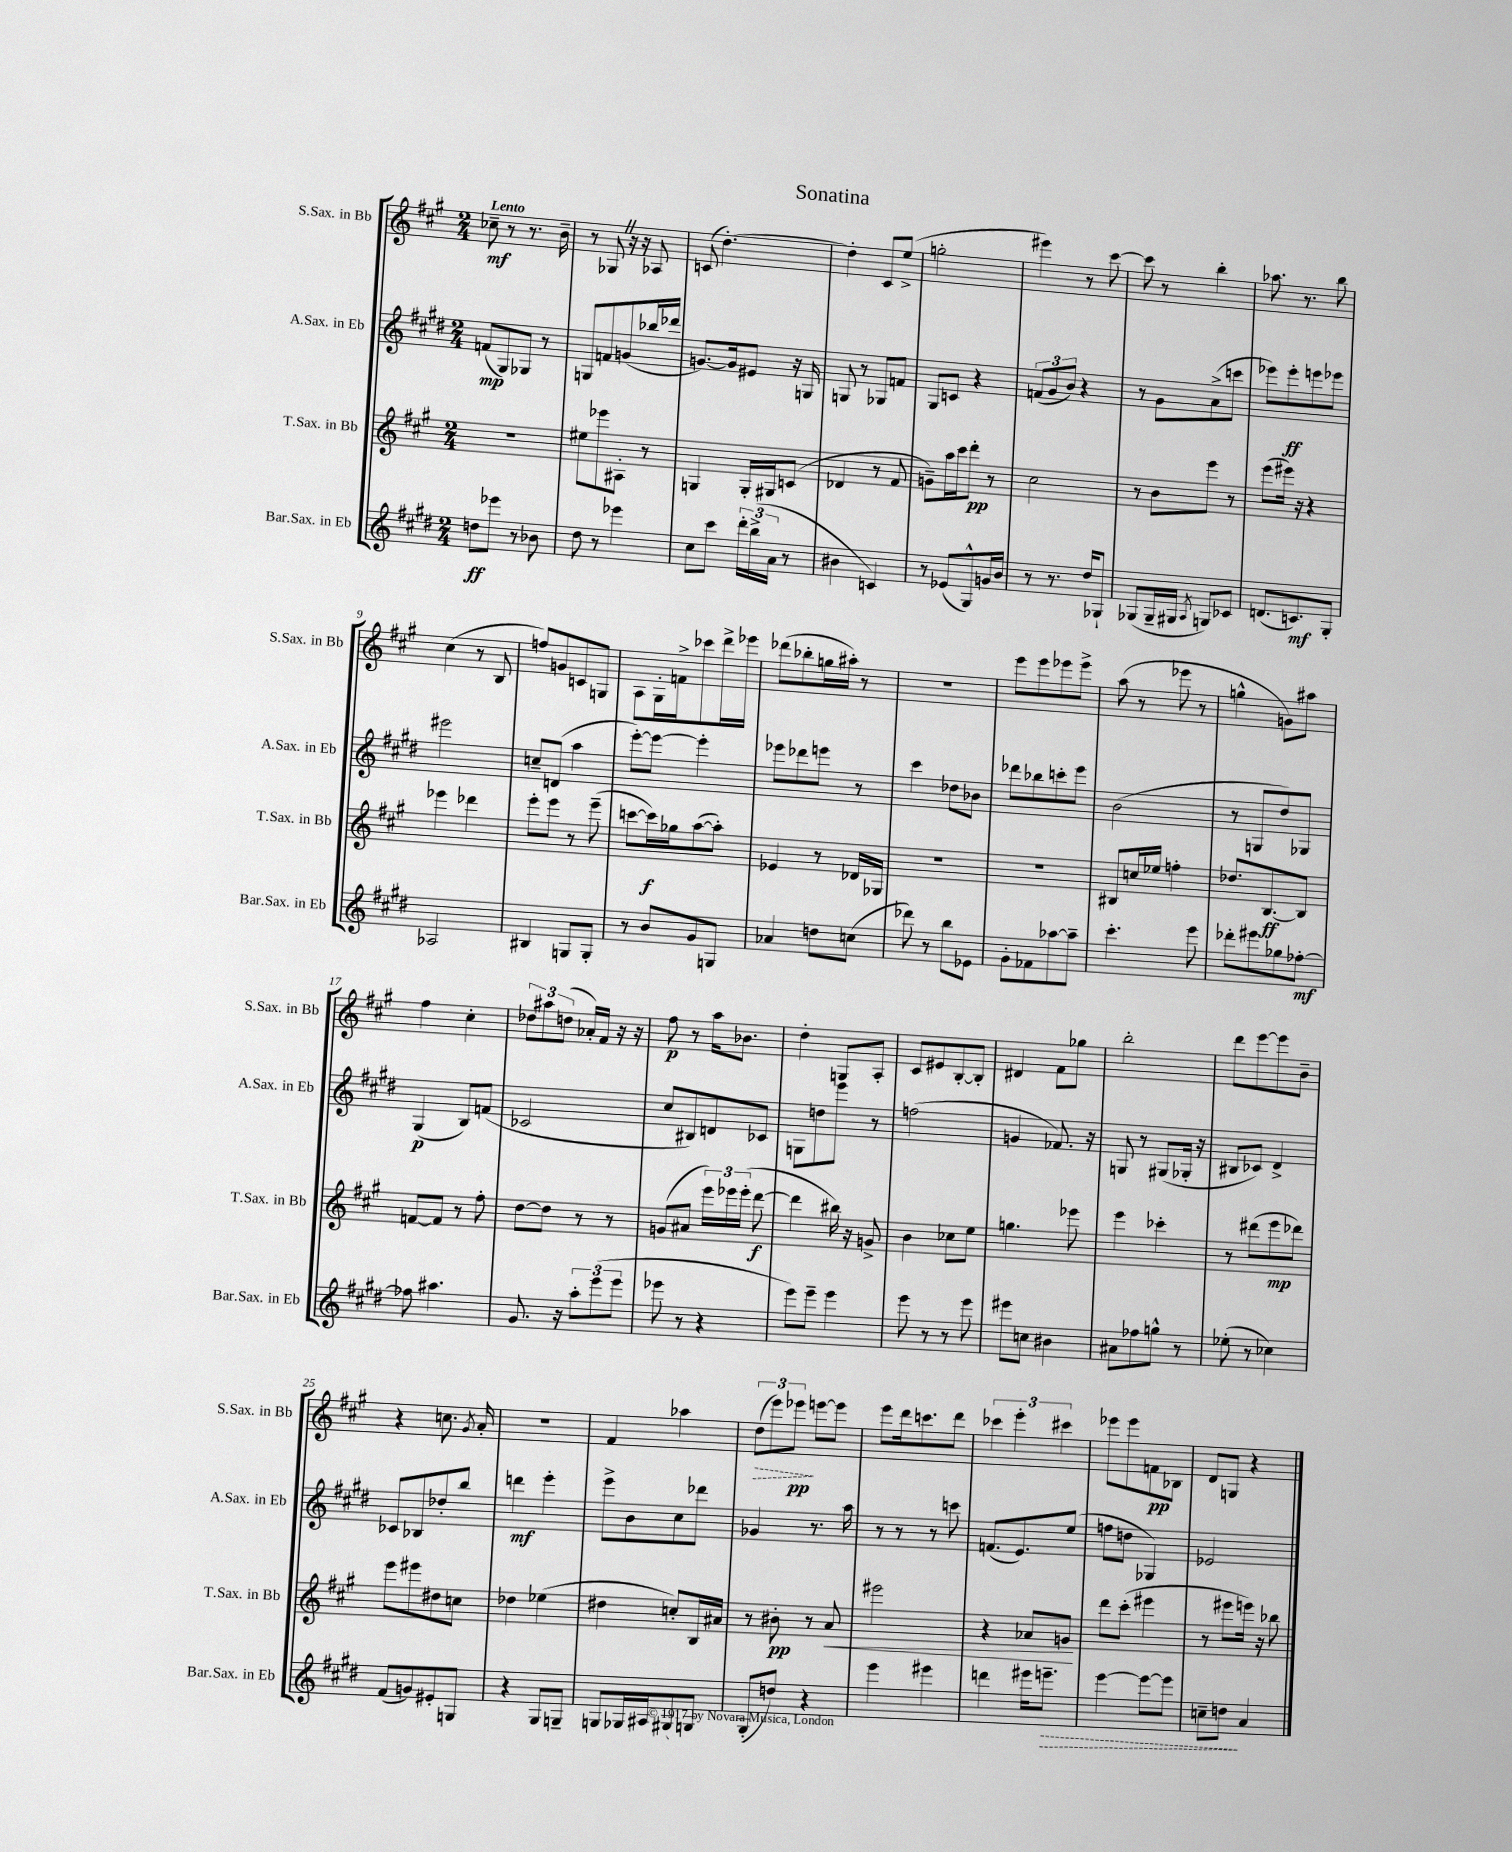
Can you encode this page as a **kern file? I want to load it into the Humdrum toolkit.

**kern	**kern	**kern	**kern
*staff4	*staff3	*staff2	*staff1
*clefG2	*clefG2	*clefG2	*clefG2
*k[f#c#g#d#]	*k[f#c#g#]	*k[f#c#g#d#]	*k[f#c#g#]
*M2/4	*M2/4	*M2/4	*M2/4
8dd	2r	(8f	8cc-~
8eee-	.	8G#)	8r
8r	.	8G-	8.r
8b-	.	8r	.
.	.	.	16b~
=	=	=	=
8dd#	8ee#	8G	8r
8r	8eee-	8f	8G-
4eee-	8A#'	(8g	16r
.	.	.	16r
.	8r	16bb-	8A-
.	.	16ddd-	.
=	=	=	=
8cc#	4G	[8.g)	(8c
8ccc#	.	.	[4.dd')
.	.	16g]	.
24ddd#'	16G'	8e#	.
(24bb^	.	.	.
.	16G#	.	.
24a	.	.	.
8r	(8c	16r	.
.	.	16G	.
=	=	=	=
4b#	4d-	8G	4dd']
.	.	8r	.
4c)	8r	8G-	8c#
.	8f#	8f	(8ee^
=	=	=	=
8r	8g~)	8G#	2gg'
(8e-	16aa	8c	.
.	16ccc#	.	.
8G#^^)	8ddd'	4r	.
16g	8r	.	.
16b	.	.	.
=	=	=	=
8r	2cc#	(12f	4eee#)
.	.	12g#	.
8.r	.	.	.
.	.	12b)	.
.	.	4r	8r
16dd#	.	.	.
8G-`	.	.	[8ccc#
=	=	=	=
(8G-	8r	8r	8ccc#]
16G-~	8b	8g#	8r
16G#	.	.	.
8qA	.	.	.
8G)	8eee	(8a^	4bb'
8c-	8r	8ccc	.
=	=	=	=
(8.d	(8eee	8eee-)	8.aa-
.	16eee#)	8eee-'	.
8.c)	16r	.	8.r
.	4r	8eee	.
8G#'	.	8eee-	8bb
=	=	=	=
2A-	4eee-	2eee#	(4cc#
.	4ddd-	.	8r
.	.	.	8B
=	=	=	=
4B#	8eee'	8cc~	8ff)
.	8eee	(8d	8g
8G	8r	4aa	8c
8G'	(8eee~	.	8G
=	=	=	=
8r	[8ccc	[8eee')	8A
8b	16ccc])	8eee_	16G#'
.	16gg-	.	16f^
8g#	([8aa	4eee']	8ccc-
8G	8aa'])	.	16ddd^
.	.	.	16eee-
=	=	=	=
4a-	4e-	8eee-	(8ddd-
.	.	8ddd-	8bb-'
8dd	8r	8eee	16gg
.	.	.	16aa#')
(8cc	16d-	8r	8r
.	16G-	.	.
=	=	=	=
8ddd-)	2r	4ccc#	2r
8r	.	.	.
8bb	.	8dd-	.
8e-	.	8b-	.
=	=	=	=
8g#'	2r	8ddd-	8eee
8f-	.	8bb-	8eee
[8aa-	.	8ccc'	8eee-
8aa-~]	.	8eee	8eee-^
=	=	=	=
4.ccc#'	8B#	(2b	(8aa
.	16cc	.	8r
.	16ee-	.	.
.	4ff'	.	8eee-
8eee	.	.	8r
=	=	=	=
8ddd-'	8.dd-	8r	4gg^^
8eee#	.	8G	.
.	[8.B	.	.
8gg-	.	8dd#)	8g)
[8ff-'	8B]	8G-	8aa#
=	=	=	=
8ff-]	[8f	(4G#	4ff#
4.aa#	8f]	.	.
.	8r	8B)	4cc#'
.	8ff#'	(8f	.
=	=	=	=
8.g#	[8dd	2c-	12dd-
.	.	.	12aa#
.	8dd]	.	.
.	.	.	(12dd
16r	.	.	.
12aa'	8r	.	16a-')
.	.	.	16f#
(12eee	.	.	.
.	8r	.	16r
12eee	.	.	.
.	.	.	16r
=	=	=	=
8eee-	(8g	8cc#	8ff#
8r	8a#	8B#)	8r
4r	24eee)	8d	16aa
.	24eee-	.	.
.	.	.	8.b-
.	(24eee-'	.	.
.	[8ddd	8c-	.
=	=	=	=
8eee)	4ddd]	8G	4dd'
8eee~	.	8dd	.
4eee	16bb#)	8eee	8G
.	16r	.	.
.	8g^	8r	8A'
=	=	=	=
8eee	4b	(2ff	8c#
8r	.	.	8e#
8r	8cc-	.	[8B'
8eee	8ee	.	8B']
=	=	=	=
8eee#	4.gg	4g	4d#
8cc	.	.	.
4b#	.	8.f-)	8f#
.	8eee-	.	8gg-
.	.	16r	.
=	=	=	=
8a#	4eee	8G	2bb'
8ff-	.	8r	.
8gg^^	4ccc-'	(8G#	.
8r	.	16G-'	.
.	.	16r	.
=	=	=	=
(8ee-'	8r	8B#	8ddd
8r	(8ddd#	8c-)	[8eee
4cc-)	8eee	4d#^	8eee]
.	8ddd-)	.	8b~
=	=	=	=
(8f#	8eee	8c-	4r
8g)	8eee#	8B-	.
8e#'	8dd#	8dd-'	8.cc
8G	8cc	8bb	.
.	.	.	8qg#
.	.	.	16a'
=	=	=	=
4r	4dd-	4ddd	2r
8G#	(4ee-	4eee'	.
8G~	.	.	.
=	=	=	=
8G	4dd#	8eee^	4f#
16G-	.	8b	.
16A#	.	.	.
(8G#	8cc')	8cc#	4aa-
8G	16B	8ddd-	.
.	16a#	.	.
=	=	=	=
8G#'	8r	4g-	(12dd
.	.	.	12eee)
8dd)	8b#'	.	.
.	.	.	12eee-
4r	8r	8.r	[8eee
.	8a	.	8eee]
.	.	16aa	.
=	=	=	=
4eee	2eee#	8r	8eee
.	.	8r	16ddd
.	.	.	8.ccc
4eee#	.	8r	.
.	.	8ccc	8ddd
=	=	=	=
4ddd	4r	(8.f	6ccc-
.	.	.	6eee'
.	.	8.e)	.
16eee#	8a-	.	.
8.eee~	.	.	.
.	.	.	6ccc#
.	8g	(8ee	.
=	=	=	=
[4eee	8ddd	8ff	8eee-
.	(8ccc#'	8dd	8eee-
8eee_	4eee#	4G-)	8f
8eee]	.	.	8B-
=	=	=	=
8cc~	8r	2e-	8d
8dd	8eee#	.	8G
4a	16eee)	.	4r
.	16r	.	.
.	8bb-	.	.
==	==	==	==
*-	*-	*-	*-
